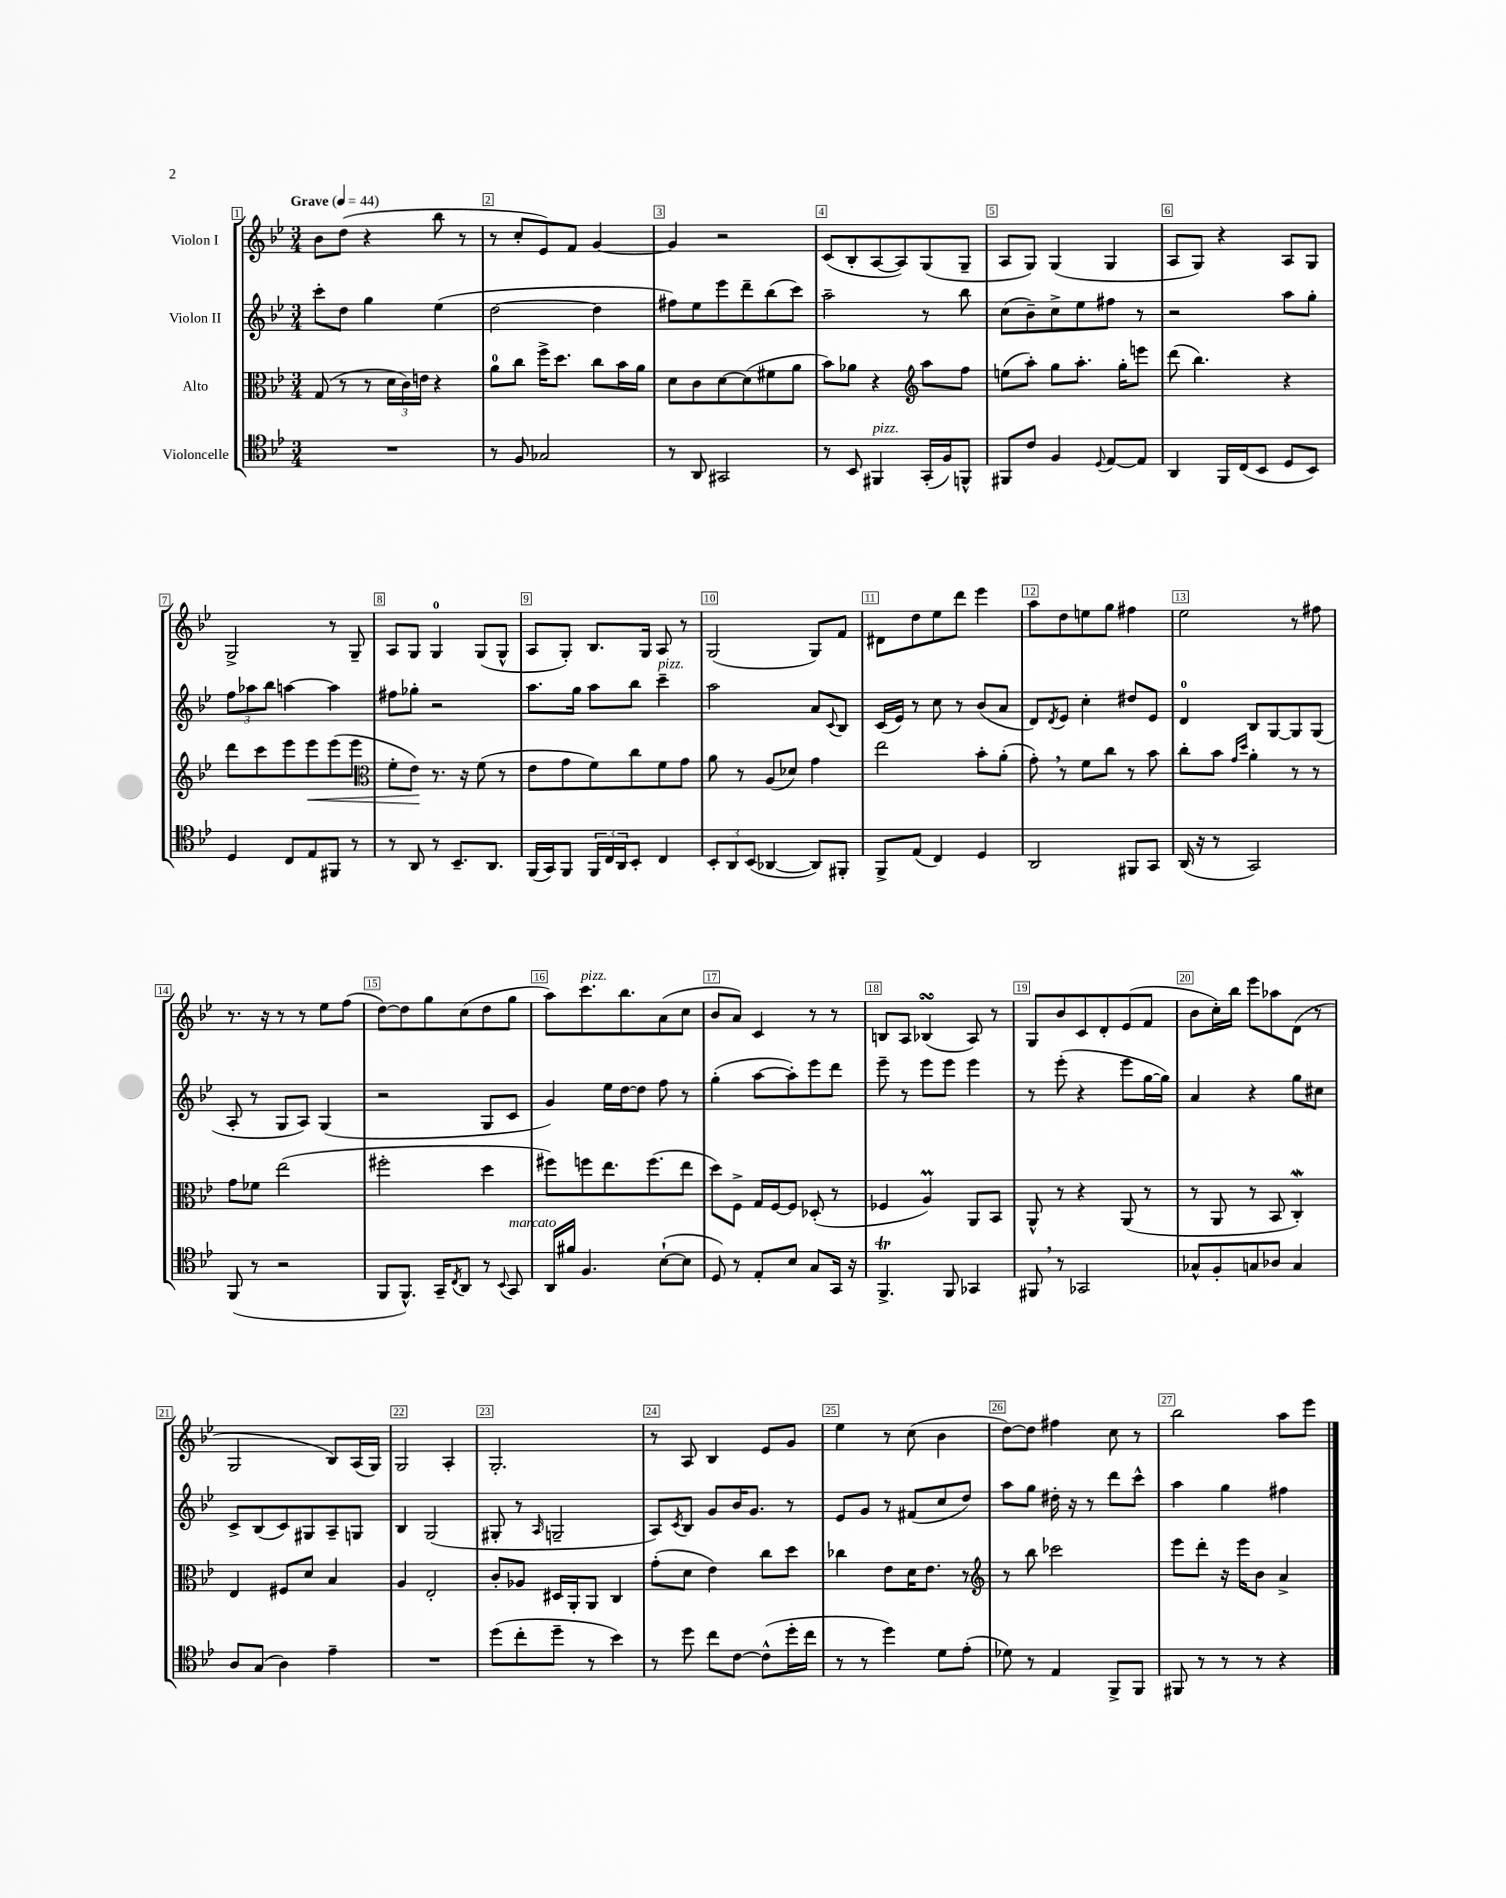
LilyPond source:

<<
\new StaffGroup <<
\new Staff = "s0" \with { instrumentName = "Violon I" } {
    \clef treble \key bes \major \numericTimeSignature \time 3/4 \tempo "Grave" 4 = 44
    bes'8 d''8( r4 bes''8 r8 |
    r8 c''8-. ees'8) f'8 g'4~ |
    g'4 r2 |
    c'8( bes8-. a8~ a8) g8( g8-- |
    a8 g8) g4( g4 |
    a8 g8) r4 a8 g8 |
    g2-> r8 g8-- |
    a8 g8 g4-0 g8( g8-^ |
    a8 g8-.) bes8. g16 a8 r8 |
    g2( g8) f'8 |
    dis'8 d''8 ees''8 d'''8 ees'''4 |
    a''8 d''8 e''8 g''8 fis''4 |
    ees''2 r8 fis''8 |
    r8. r16 r8 r8 ees''8 f''8( |
    d''8~) d''8 g''8 c''8( d''8 g''8 |
    a''8) c'''8.^\markup { \italic "pizz." } bes''8. a'8( c''8 |
    bes'8 a'8) c'4 r8 r8 |
    b8 a8 bes4\turn( a8) r8 |
    g8 bes'8 c'8 d'8-. ees'8( f'8 |
    bes'8 c''16-.) bes''16 ees'''8 aes''8 d'8( r8 |
    g2 bes8) a16( g16) |
    g2 a4-. |
    g2.-. |
    r8 a8 bes4 ees'8 g'8 |
    ees''4 r8 c''8( bes'4 |
    d''8~) d''8 fis''4 c''8 r8 |
    bes''2 a''8 ees'''8 \bar "|." |
}
\new Staff = "s1" \with { instrumentName = "Violon II" } {
    \clef treble \key bes \major \numericTimeSignature \time 3/4
    c'''8-. d''8 g''4 ees''4( |
    d''2~ d''4 |
    fis''8) ees''8 ees'''8 d'''8-- bes''8( c'''8) |
    a''2-- r8 bes''8 |
    c''8( bes'8--) c''8-> ees''8 fis''8 r8 |
    r2 a''8 g''8-. |
    \tuplet 3/2 { f''8 aes''8 bes''8 } a''4~ a''4 |
    fis''8 ges''8-. r2 |
    a''8. g''16 a''8 bes''8 c'''4--^\markup { \italic "pizz." } |
    a''2 a'8 \appoggiatura { c'8 } bes8 |
    c'16( ees'16) r8 c''8 r8 bes'8( a'8 |
    d'8) \acciaccatura { d'8 } ees'8 c''4-. dis''8 ees'8 |
    d'4-0 bes8 g8~ g8 g8( |
    a8-. r8 g8 a8) g4( |
    r2 g8 c'8 |
    g'4) ees''16 d''16~ d''8 f''8 r8 |
    g''4-.( a''8~ a''8-.) ees'''8 d'''8 |
    ees'''8-- r8 ees'''8 ees'''8 ees'''4 |
    r8 ees'''8-.( r4 ees'''8 g''16~ g''16) |
    a'4 r4 g''8 cis''8 |
    c'8-> bes8( c'8) gis8 a8-- g8 |
    bes4 g2( |
    gis8-. r8 \grace { a16 } g2-- |
    a8) \acciaccatura { c'8 } bes8 g'8 bes'16 g'8. r8 |
    ees'8 g'8 r8 fis'8( c''8 d''8) |
    a''8 g''8 dis''16-. r16 r8 d'''8 c'''8-^ |
    a''4 g''4 fis''4 \bar "|." |
}
\new Staff = "s2" \with { instrumentName = "Alto" } {
    \clef alto \key bes \major \numericTimeSignature \time 3/4
    g8( r8 r8 \tuplet 3/2 { d'16 c'16) e'16 } r4 |
    a'8-0 c''8 f''16-> d''8. c''8 bes'16 a'16 |
    d'8 c'8 d'8~ d'8( fis'8 a'8 |
    bes'8) aes'8 r4 \clef treble a''8 f''8 |
    e''8( a''8-.) g''8 a''8.-. g''16-. e'''8 |
    d'''8( bes''4.) r4 |
    d'''8 c'''8 ees'''8 ees'''8\< ees'''8( ees'''8 |
    \clef alto f'8-. ees'8\!) r8. r16 f'8( r8 |
    ees'8 g'8 f'8) c''8 f'8 g'8 |
    a'8 r8 a8( des'8) g'4 |
    ees''2 bes'8-. a'8-.( |
    g'8-.) \breathe r8 f'8 c''8 r8 bes'8 |
    c''8-. bes'8 \grace { g'16 d''16 } a'4-. r8 r8 |
    g'8 fes'8 ees''2( |
    fis''2-. d''4 |
    fis''8) f''8 ees''8. f''8.( ees''8 |
    d''8) f8-> g16 f16~ f8 des8-.( r8 |
    fes4 a4\prall) a,8 bes,8 |
    a,8-^ r8 r4 a,8( r8 |
    r8 a,8 r8 bes,8 c4-.\mordent) |
    ees4 fis8 d'8 bes4 |
    a4 ees2-. |
    c'8-. aes8 dis16 a,16-. a,8 c4 |
    g'8-.( d'8 ees'4) c''8 d''8 |
    ces''4 ees'8 d'16 ees'8. r8 |
    \clef treble r8 bes''8 ces'''2 |
    ees'''8 d'''8-. r16 ees'''16 bes'8 a'4-> \bar "|." |
}
\new Staff = "s3" \with { instrumentName = "Violoncelle" } {
    \clef tenor \key bes \major \numericTimeSignature \time 3/4
    R2. |
    r8 f8 ges2 |
    r8 a,8 gis,2 |
    r8 bes,8 fis,4^\markup { \italic "pizz." } g,16-.( f16) f,8-^ |
    fis,8 c'8 f4 \appoggiatura { d8 } ees8~ ees8 |
    a,4 f,16 c16( bes,8 d8 bes,8) |
    d4 c8 ees8 fis,8 r8 |
    r8 a,8 r8 bes,8.-- a,8. |
    f,16( g,16) f,8 \tuplet 3/2 { f,16 c16 a,16 } bes,8-. c4 |
    \tuplet 3/2 { bes,8-. a,8 bes,8( } aes,4~ aes,8) fis,8-. |
    f,8-> ees8( c4) d4 |
    a,2 fis,8 g,8 |
    a,16( r16 r8 g,2) |
    f,8( r8 r2 |
    f,8 f,8.-^) g,16-- \acciaccatura { c8 } a,8 r8 \appoggiatura { bes,8 } g,8^\markup { \italic "marcato" } |
    a,16 fis'16 f4. bes8~-!( bes8 |
    d8) r8 ees8-. bes8 g8 g,16 r16 |
    f,4.->\trill f,8 ges,4 |
    fis,8 \breathe r8 ges,2 |
    ges8-^ f8-. g8 aes8 g4 |
    a8 g8( a4) ees'4-- |
    R2. |
    d''8( c''8-. d''8-- r8 bes'4) |
    r8 d''8 c''8 c'8~ c'8-^( d''16-. c''16 |
    r8 r8 d''4) d'8 ees'8-.( |
    des'8) r8 ees4 f,8-> f,8 |
    fis,8 r8 r8 r8 r4 \bar "|." |
}
>>
>>
\layout { \context { \Score \override BarNumber.break-visibility = ##(#f #t #t) barNumberVisibility = #all-bar-numbers-visible \override BarNumber.stencil = #(make-stencil-boxer 0.1 0.3 ly:text-interface::print) } }
